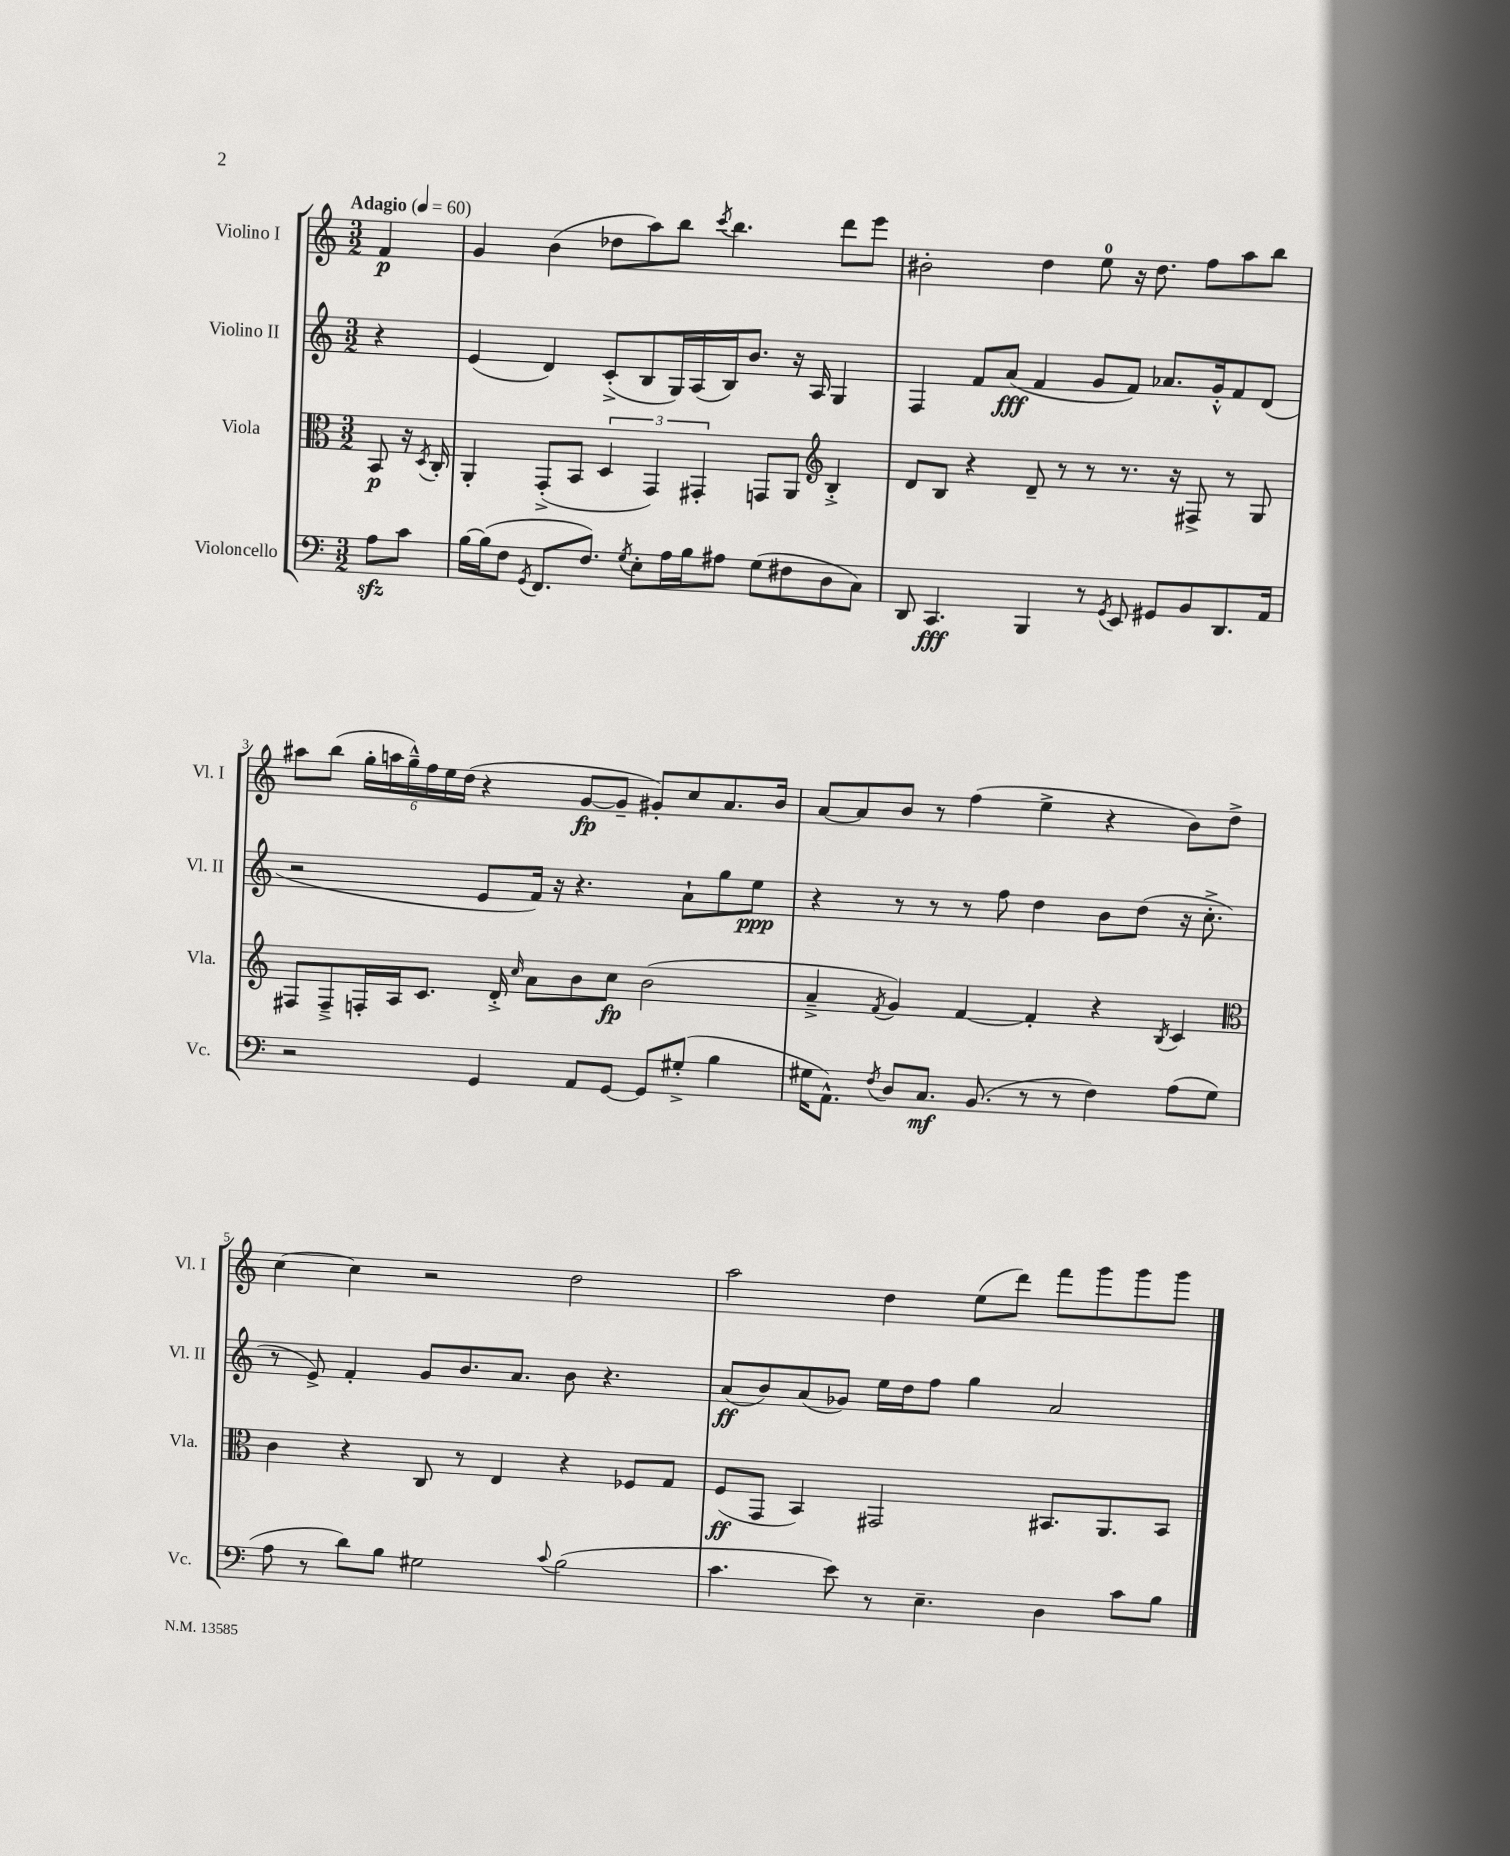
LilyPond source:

<<
\new StaffGroup <<
\new Staff = "s0" \with { instrumentName = "Violino I" shortInstrumentName = "Vl. I" } {
    \clef treble \key c \major \numericTimeSignature \time 3/2 \partial 4 \tempo "Adagio" 4 = 60
    \autoBeamOff f'4\p |
    g'4 b'4( des''8[ a''8) b''8] \acciaccatura { c'''8 } b''4. d'''8[ e'''8] |
    bis'2-. d''4 e''8-0 r16 d''8. f''8[ a''8 b''8] |
    ais''8[ b''8]( \tuplet 6/4 { g''16[-. a''16 g''16---^) f''16 e''16 d''16]( } r4 g'8[~\fp g'8]-- gis'8[-.) c''8 a'8. b'16] |
    a'8[~ a'8 b'8] r8 f''4( e''4-> r4 b'8[) d''8]-> |
    c''4~ c''4 r2 d''2 |
    a''2 d''4 e''8[( d'''8]) f'''8[ g'''8 g'''8 g'''8] \bar "|." |
}
\new Staff = "s1" \with { instrumentName = "Violino II" shortInstrumentName = "Vl. II" } {
    \clef treble \key c \major \numericTimeSignature \time 3/2 \partial 4
    \autoBeamOff r4 |
    e'4( d'4) c'8[-.->( b8 g16) a16( b16) b'8.] r16 a16 g4 |
    f4 f'8[ a'8]\fff( f'4 g'8[ f'8]) aes'8.[ g'16-.-^ f'8 d'8]( |
    r2 e'8[ f'16]) r16 r4. a'8[-! g''8 e''8]\ppp |
    r4 r8 r8 r8 f''8 d''4 b'8[ d''8]( r16 c''8.-.-> |
    r8 e'8->) f'4-. g'8[ b'8. a'8.] b'8 r4. |
    a'8[\ff( b'8) a'8( ges'8]) e''16[ d''16 f''8] g''4 a'2 \bar "|." |
}
\new Staff = "s2" \with { instrumentName = "Viola" shortInstrumentName = "Vla." } {
    \clef alto \key c \major \numericTimeSignature \time 3/2 \partial 4
    \autoBeamOff b,8\p r16 \acciaccatura { d8 } c16-. |
    a,4-. g,8[-.->( b,8] \tuplet 3/2 { d4 g,4) gis,4-. } g,8[ a,8] \clef treble b4-.-> |
    d'8[ b8] r4 d'8-- r8 r8 r8. r16 fis8-> r8 g8 |
    fis8[ fis8---> f16-. a16 c'8.] d'16-.-> \grace { c''16 } a'8[ b'8 c''8]\fp b'2( |
    a'4---> \acciaccatura { f'8 } g'4) f'4~ f'4-. r4 \acciaccatura { b8 } c'4 |
    \clef alto c'4 r4 c8 r8 e4 r4 fes8[ g8] |
    f8[\ff( g,8] b,4) gis,2 bis,8.[ a,8. bis,8] \bar "|." |
}
\new Staff = "s3" \with { instrumentName = "Violoncello" shortInstrumentName = "Vc." } {
    \clef bass \key c \major \numericTimeSignature \time 3/2 \partial 4
    \autoBeamOff a8[\sfz c'8] |
    b16[~ b16( f8] \acciaccatura { g,8 } f,8.[ f8.]) \acciaccatura { g8 } e8[-. a16 b16 ais8] g8[( fis8 d8 c8]) |
    d,8 c,4.\fff b,,4 r8 \acciaccatura { g,8 } e,8 gis,8[ b,8 d,8. a,16] |
    r2 g,4 a,8[ g,8]~ g,8[ gis8]-.->( b4 |
    gis16[ a,8.]-^) \acciaccatura { f8 } d8[ c8.]\mf b,8.( r8 r8 f4) a8[( gis8] |
    a8 r8 d'8[) b8] gis2 \appoggiatura { c'8 } b2( |
    c'4. e'8) r8 e4.-- d4 c'8[ b8] \bar "|." |
}
>>
>>
